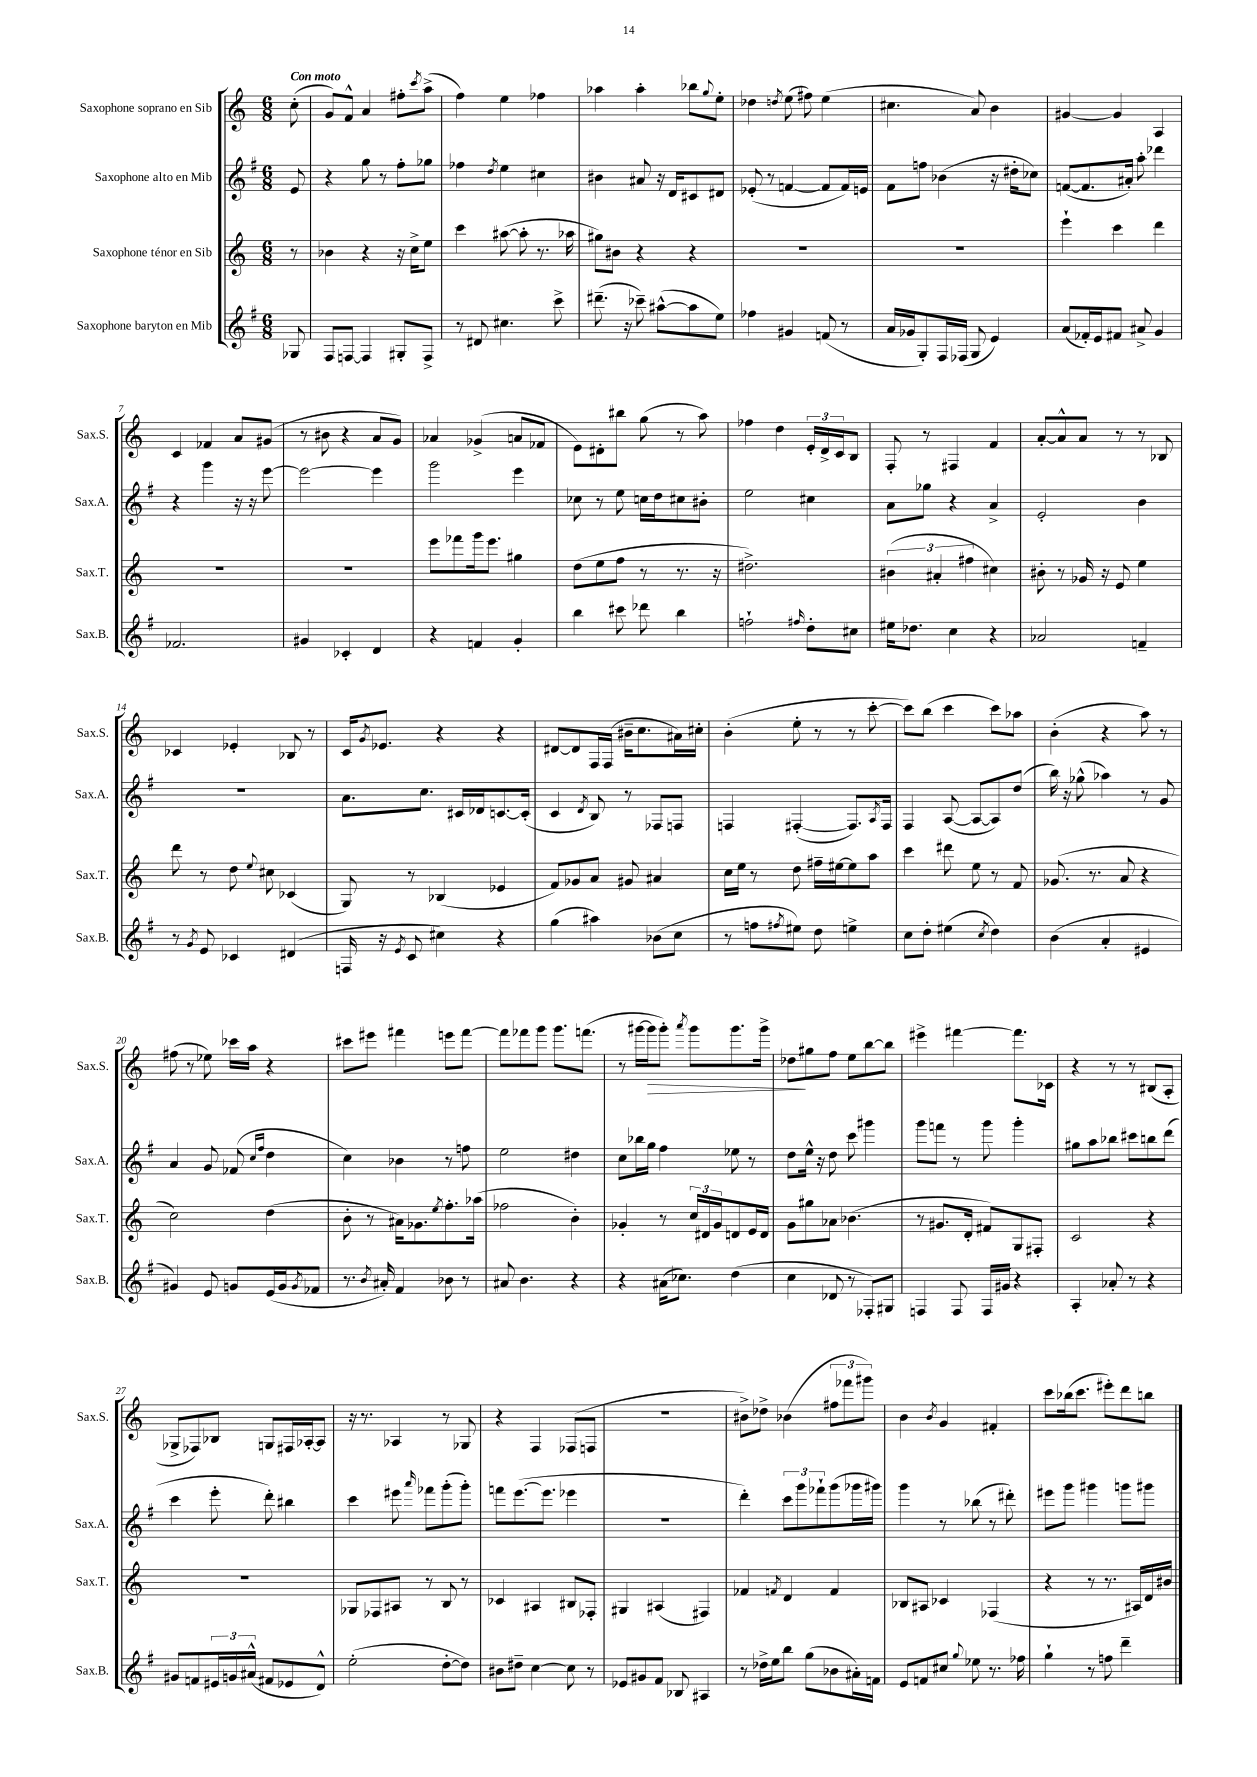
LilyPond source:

<<
\new StaffGroup <<
\new Staff = "s0" \with { instrumentName = "Saxophone soprano en Sib" shortInstrumentName = "Sax.S." } {
    \clef treble \key c \major \numericTimeSignature \time 6/8 \partial 8 \tempo "Con moto"
    c''8-.( |
    g'8) f'8-^ a'4 fis''8-. \acciaccatura { c'''8 } a''8->( |
    f''4) e''4 fes''4 |
    aes''4 aes''4-. bes''8 \appoggiatura { g''8 } e''8-. |
    des''4 \acciaccatura { d''8 } e''8( fis''8) e''4( |
    cis''4. a'8) b'4 |
    gis'4~ gis'4 a4 |
    c'4 fes'4 a'8 gis'8( |
    r8 bis'8 r4 a'8 g'8) |
    aes'4 ges'4->( a'8 fes'8 |
    e'8) dis'8-. bis''8 g''8( r8 a''8) |
    fes''4 d''4 \tuplet 3/2 { e'16-. d'16-> c'16 } b8 |
    f8-. r8 fis4 f'4 |
    a'8~-. a'8-^ a'8 r8 r8 bes8 |
    ces'4 ees'4-. bes8 r8 |
    c'16 \acciaccatura { g'8 } ees'8. r4 r4 |
    dis'8~ dis'8 f16 f16( bis'16-- c''8. ais'16) cis''16-. |
    b'4-.( e''8-. r8 r8 c'''8~-. |
    c'''8) b''8( c'''4 c'''8) aes''8 |
    b'4-.( r4 a''8) r8 |
    fis''8( r8 ees''8) ces'''16 a''16 r4 |
    cis'''8 eis'''8 fis'''4 e'''8 fis'''8~ |
    fis'''8 fes'''8 g'''8 g'''8. f'''8.( |
    r8 gis'''16~ gis'''16\> gis'''8-.) \acciaccatura { a'''8 } gis'''8 gis'''8. gis'''16-> |
    des''8\! gis''8 f''8 e''8 b''8~ b''8 |
    eis'''4-> fis'''4~ fis'''8. ces'16 |
    r4 r8 r8 bis8( a8-. |
    ges8-> fes8) bes8 g8 fis16 aes16~-. aes8 |
    r16 r8. aes4 r8 ges8 |
    r4 f4 fes8( f8 |
    R2. |
    bis'8->) des''8-> bes'4( \tuplet 3/2 { fis''8 fes'''8 gis'''8) } |
    b'4 \acciaccatura { b'8 } g'4 fis'4-. |
    c'''8 bes''16( c'''8. eis'''8-.) d'''8 b''8 \bar "|." |
}
\new Staff = "s1" \with { instrumentName = "Saxophone alto en Mib" shortInstrumentName = "Sax.A." } {
    \clef treble \key g \major \numericTimeSignature \time 6/8 \partial 8
    e'8 |
    r4 g''8 r8 fis''8-. ges''8 |
    fes''4 \acciaccatura { d''8 } e''4 cis''4 |
    bis'4 ais'8 r16 d'16 cis'8 dis'8 |
    ees'8-.( r8 f'4~ f'8 f'16) e'16 |
    fis'8 f''8 bes'4( r16 dis''16-. ces''8) |
    f'8~( f'8. ais'16-.) a''8-. des'''4 |
    r4 g'''4 r16 r16 e'''8~ |
    e'''2~ e'''4 |
    g'''2 e'''4 |
    ces''8 r8 e''8 c''16 d''16 cis''8 bis'8-. |
    e''2 cis''4 |
    a'8 ges''8 r4 a'4-> |
    e'2-. b'4 |
    R2. |
    a'8. c''8. cis'16 des'16 c'8.~ c'16-.( |
    c'4 \acciaccatura { d'8 } b8) r8 fes8 f8 |
    f4 fis4~-.( fis8.) \acciaccatura { a8 } fis16 |
    fis4 a8~( a8~ a8) d''8( |
    b''16) r16 ges''8-^( aes''4) r8 g'8 |
    a'4 g'8 fes'8( \grace { c''16 fis''16 } d''4 |
    c''4) bes'4 r8 f''8 |
    e''2 dis''4 |
    c''8 bes''16 g''16 fis''4 ees''8 r8 |
    d''8 e''16-^ r16 d''8 c'''8 gis'''4 |
    g'''8 f'''8 r8 g'''8 g'''4-. |
    gis''8 a''8 bes''8 cis'''8 b''8 d'''8( |
    c'''4 e'''8-. d'''8-.) bis''4 |
    c'''4 eis'''8 \grace { a'''16 } fes'''8 g'''8-.( g'''8-.) |
    f'''8 e'''8.~( e'''8. ees'''4 |
    R2. |
    d'''4-.) \tuplet 3/2 { c'''8 g'''8 fes'''8-! } g'''8( ges'''16 gis'''16) |
    g'''4 r8 bes''8( r8 dis'''8-.) |
    eis'''8 g'''8 gis'''4 g'''8 gis'''8 \bar "|." |
}
\new Staff = "s2" \with { instrumentName = "Saxophone ténor en Sib" shortInstrumentName = "Sax.T." } {
    \clef treble \key c \major \numericTimeSignature \time 6/8 \partial 8
    r8 |
    bes'4 r4 r16 c''16-> e''8 |
    c'''4 ais''8~( ais''8-. r8. aes''16 |
    gis''8) bis'8 r4 r4 |
    R2. |
    R2. |
    e'''4-! c'''4 d'''4 |
    R2. |
    R2. |
    e'''8 fes'''8 g'''16 e'''8. gis''4 |
    d''8( e''8 f''8 r8 r8. r16 |
    dis''2.->) |
    \tuplet 3/2 { bis'4( ais'4-. fis''4 } cis''4) |
    bis'8-. r8 ges'16 r16 e'8 e''4 |
    d'''8 r8 d''8 \appoggiatura { e''8 } cis''8 ces'4( |
    g8) r8 bes4( ees'4 |
    f'8) ges'8 a'8 gis'8 ais'4 |
    c''16 e''16 r8 d''8 fis''16-- eis''16~ eis''8 a''8 |
    c'''4 dis'''8 e''8 r8 f'8 |
    ges'8.( r8. a'8 r4 |
    c''2) d''4( |
    b'8-. r8 ais'16) ges'8. \acciaccatura { e''8 } f''8.-. aes''16( |
    fes''2 b'4-.) |
    ges'4-. r8 \tuplet 3/2 { c''16 dis'16 ges'16 } d'8 e'16 d'16 |
    g'8 gis''8 aes'8 bes'4.( |
    r8 gis'8. d'16-. fis'8) g8 fis8-. |
    c'2 r4 |
    R2. |
    ges8 fes8 ais8 r8 b8 r8 |
    ces'4 ais4 bis8 fes8-. |
    gis4 ais4( fis4) |
    fes'4 \acciaccatura { f'8 } d'4 f'4 |
    bes8 ais8 ces'4 fes4( |
    r4 r8 r8. ais16) d'16 bis'16 \bar "|." |
}
\new Staff = "s3" \with { instrumentName = "Saxophone baryton en Mib" shortInstrumentName = "Sax.B." } {
    \clef treble \key g \major \numericTimeSignature \time 6/8 \partial 8
    ges8 |
    fis8 f8~ f4 gis8-. f8-> |
    r8 dis'8 cis''4. c'''8-> |
    dis'''8.--( r16 ces'''8--) ais''8~-^( ais''8 e''8) |
    fes''4 gis'4 f'8( r8 |
    a'16 ges'16 g8-.) fis16 fes16( g8 e'4) |
    a'8( fes'16-.) e'16 fis'8 ais'8-> g'4 |
    fes'2. |
    gis'4 ces'4-. d'4 |
    r4 f'4 g'4-. |
    b''4 cis'''8 des'''8 b''4 |
    f''2-! \grace { fis''16 } d''8-. cis''8 |
    eis''16 des''8. c''4 r4 |
    aes'2 f'4-- |
    r8 \acciaccatura { g'8 } e'8 ces'4 dis'4( |
    f16 r16 \acciaccatura { e'8 } c'8 cis''4) r4 |
    g''4( ais''4) bes'8( c''8 |
    r8 f''8 \acciaccatura { fis''8 } eis''8) d''8 e''4-> |
    c''8 d''8-. eis''4( \acciaccatura { c''8 } d''4) |
    b'4( a'4-. eis'4 |
    gis'4) e'8 g'8 e'16( g'16 \acciaccatura { g'8 } fes'8 |
    r8. \acciaccatura { b'8 } ais'16-.) fis'4 bes'8 r8 |
    ais'8 b'4. r4 |
    r4 ais'16( ces''8.) d''4( |
    c''4 des'8 r8 fes8-.) gis8 |
    f4 f8 f16 gis'16 r4 |
    a4-. aes'8-. r8 r4 |
    gis'8 f'8 \tuplet 3/2 { eis'16 g'16 ais'16-^( } fis'8 ees'8 d'8-^) |
    e''2-.( d''8~-. d''8) |
    bis'8 dis''8-- c''4~ c''8 r8 |
    ees'8 gis'8 fis'8 bes8 ais4 |
    r8 des''16-> e''16 b''8 g''8( bes'8 ais'16-.) f'16 |
    e'8 f'8 cis''8 \appoggiatura { g''8 } ees''8 r8. fes''16 |
    g''4-! r8 f''8 d'''4-- \bar "|." |
}
>>
>>
